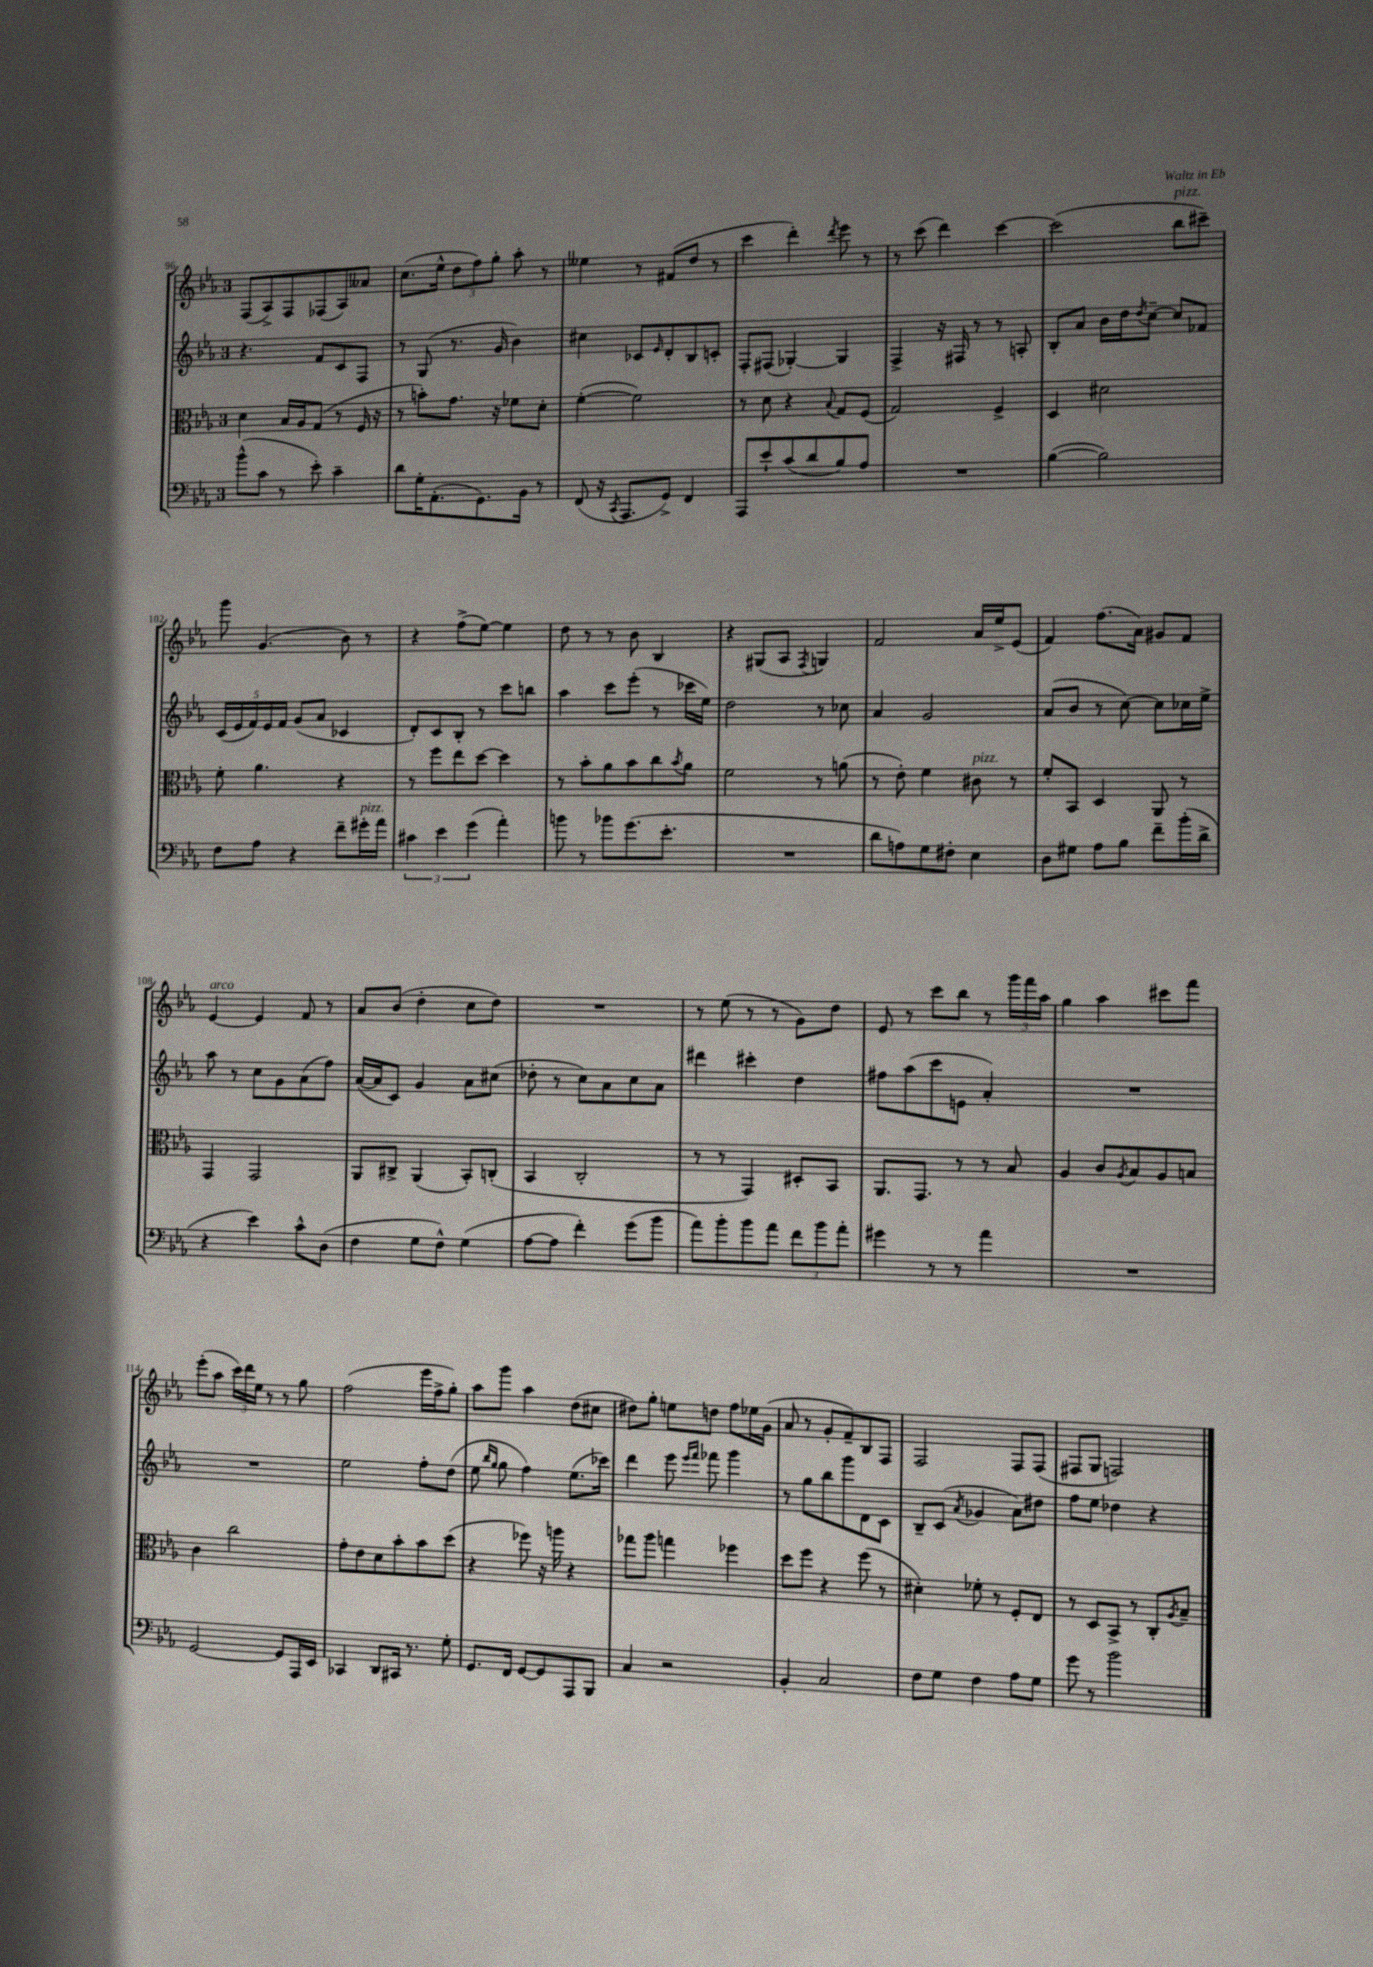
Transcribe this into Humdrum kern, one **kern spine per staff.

**kern	**kern	**kern	**kern
*staff4	*staff3	*staff2	*staff1
*clefF4	*clefC3	*clefG2	*clefG2
*k[b-e-a-]	*k[b-e-a-]	*k[b-e-a-]	*k[b-e-a-]
*M3/4	*M3/4	*M3/4	*M3/4
(8b-^^	4d	4.r	(8F
8c	.	.	8A-^)
8r	16B-	.	8F
.	16A-	.	.
8e-')	(8G	8f	(8F-
4c~	8r	8c	8A-)
.	16F	8F	8a--
.	16r	.	.
=	=	=	=
8d	8r	8r	(8.cc
16G'	8b')	(8G	.
(8.AA-'	.	.	16ee-^^
.	8.g	8.r	12dd
.	.	.	12ff)
8.GG)	.	.	.
.	.	.	12gg'
.	16r	16g	.
.	8f-	4b-)	8aa-'
16BB-	.	.	.
8r	8d'	.	8r
=	=	=	=
(8FF	([4f'	4cc#	4ee--
16r	.	.	.
8qCC	.	.	.
8.AAA-	.	.	.
.	2f])	8c-	8r
.	.	16qqe-	.
8GG^)	.	8d'	(8f#
4FF	.	8B-	8dd
.	.	8c'	8r
=	=	=	=
8AAA-	8r	8F'	4ccc
8e-`	8d	(8F#	.
(8c	4r	[4G-')	4ddd')
8d	.	.	.
.	8qqB-	.	8qddd
8B-)	8G	4G-]	8eee-
8A-	(8F	.	8r
=	=	=	=
2.r	2G)	4F^	8r
.	.	.	(8ccc
.	.	16r	4ddd)
.	.	16F#	.
.	.	8r	.
.	4F^	8r	[4ccc
.	.	8A'	.
=	=	=	=
([4B-	4D	8B-'	(2ccc]
.	.	8a-	.
2B-])	2d#	16b-	.
.	.	16dd	.
.	.	8qdd	.
.	.	[8cc~	.
.	.	8cc]	8bb-
.	.	8f-	8ccc#~)
=	=	=	=
8F	8f'	(20c	8ggg
.	.	20e-	.
.	.	20f)	.
8A-	4.a-	.	(4.g
.	.	20e-	.
.	.	20f	.
4r	.	(8g	.
.	.	8a-	.
8f~	4r	4c-	8b-)
16g#'	.	.	8r
16a-	.	.	.
=	=	=	=
6c#	8r	8d')	4r
.	8ff	8c	.
6e-	.	.	.
.	8ee-	8B-'	(8ff^
(6g	.	.	.
.	[8dd	8r	[8ee-)
4a-')	4dd]	8ccc	4ee-]
.	.	8bb	.
=	=	=	=
8b	8r	4aa-	8dd
8r	8b-'	.	8r
8b-	8a-	8ccc	8r
(8.g	8b-	(8eee-'	8b-
.	8cc	8r	4B-
8.e-'	.	.	.
.	8qb-	.	.
.	8a-	16ccc-	.
.	.	16ee-)	.
=	=	=	=
2.r	2f	2dd	4r
.	.	.	(8G#
.	.	.	8A-
.	.	.	8qF
.	8r	8r	4G)
.	(8a	8cc-	.
=	=	=	=
8d	8r	4a-	2f
8A)	8e-')	.	.
8G	4f	2g	.
8F#'	.	.	.
4E-	8c#	.	16a-
.	.	.	16ee-^
.	8r	.	(8e-
=	=	=	=
8D	8f'	(8a-	4f)
8G#	8BB-	8b-	.
8A-	4D	8r	(8.ff
8B-	.	[8cc)	.
.	.	.	16a-)
8f~	8AA-	8cc]	8g#
(16b-'	8r	16cc-	8f
16d^	.	16ee-^	.
=	=	=	=
4r	4GG	8aa-	[4e-
.	.	8r	.
4e-)	2GG	8cc	4e-]
.	.	8g	.
8c^^	.	(8a-	8f
(8D	.	8ff)	8r
=	=	=	=
4F	8AA-	([16a-	8a-
.	.	16a-]	.
.	8C#^	8c)	(8b-
8G	(4AA-	4g	4dd'
8F^^)	.	.	.
(4G	8BB-')	8a-	8cc
.	(8C'	(8cc#	8dd)
=	=	=	=
[8A-	4BB-	8dd-'	2.r
8A-]	.	8r	.
4f')	2C'	8cc)	.
.	.	8a-	.
(8g	.	8cc	.
8b-	.	8a-	.
=	=	=	=
8a-)	8r	4ddd#	8r
8b-'	8r	.	(8ee-
8b-	4GG)	4ccc#'	8r
8a-	.	.	8r
12f	8D#'	4dd	8g)
12b-	.	.	.
.	8BB-	.	8dd
12a-'	.	.	.
=	=	=	=
4g#	8.AA-	8ff#	8e-
.	.	(8aa-	8r
.	8.GG	.	.
8r	.	8ccc	8ccc
8r	8r	8e	8bb-
4a-	8r	4a-')	8r
.	8B-	.	24ggg
.	.	.	24fff
.	.	.	24aa-
=	=	=	=
2.r	4A-	2.r	4gg
.	8c	.	4aa-
.	8qA-	.	.
.	8B-	.	.
.	8A-	.	8ccc#
.	8B	.	8fff
=	=	=	=
[2GG	4c	2.r	(8eee-'
.	.	.	8aa-
.	2cc	.	24ccc)
.	.	.	24ddd
.	.	.	24ee-
.	.	.	8r
8GG]	.	.	8r
16AAA-	.	.	8gg
16EE-	.	.	.
=	=	=	=
4CC-	8g'	2ee-	(2ff
.	8e-	.	.
8DD	8d	.	.
16CC#	8b-'	.	.
8.r	.	.	.
.	8b-	8ff'	16eee-
.	.	.	16ff^
8G'	(8dd	(8dd	8gg')
=	=	=	=
8.GG	4r	8ee-	8aa-
.	.	16qqbb-	.
.	.	16qqgg	.
.	.	8gg	8ggg
16FF	.	.	.
[8GG	8ff-)	4ff)	4aa-
8GG]	16r	.	.
.	16aa	.	.
8AAA-	4r	(8.ee-	(8dd
8BBB-	.	.	8cc#
.	.	16ccc-)	.
=	=	=	=
4C	8gg-	4ddd	8dd#)
.	8aa-	.	8gg'
2r	4gg	8eee-	8ee
.	.	16qqeee-	.
.	.	16qqfff	.
.	.	8fff-	8dd
.	4ff-	4ggg	8ff
.	.	.	16ee-
.	.	.	(16g
=	=	=	=
4BB-'	8dd	8r	8a-
.	8ff	8gg	8r
2C	4r	8bb-	8g'
.	.	8ggg	8f~)
.	(8ff	8d	8B-
.	8r	8c	8F
=	=	=	=
8F	4d#')	8B-~	2F
8G	.	(8c	.
.	.	8qa-	.
4F	8f-'	4g-	.
.	8r	.	.
8A-	8F'	8a-)	8F
8G	8E-	8dd#	(8F
=	=	=	=
8g	8r	8ff	8F#
8r	8D	8ee-	8G
2b-	8BB-^	4dd-	2F)
.	8r	.	.
.	8C'	4r	.
.	8qA-	.	.
.	8B-~	.	.
==	==	==	==
*-	*-	*-	*-
